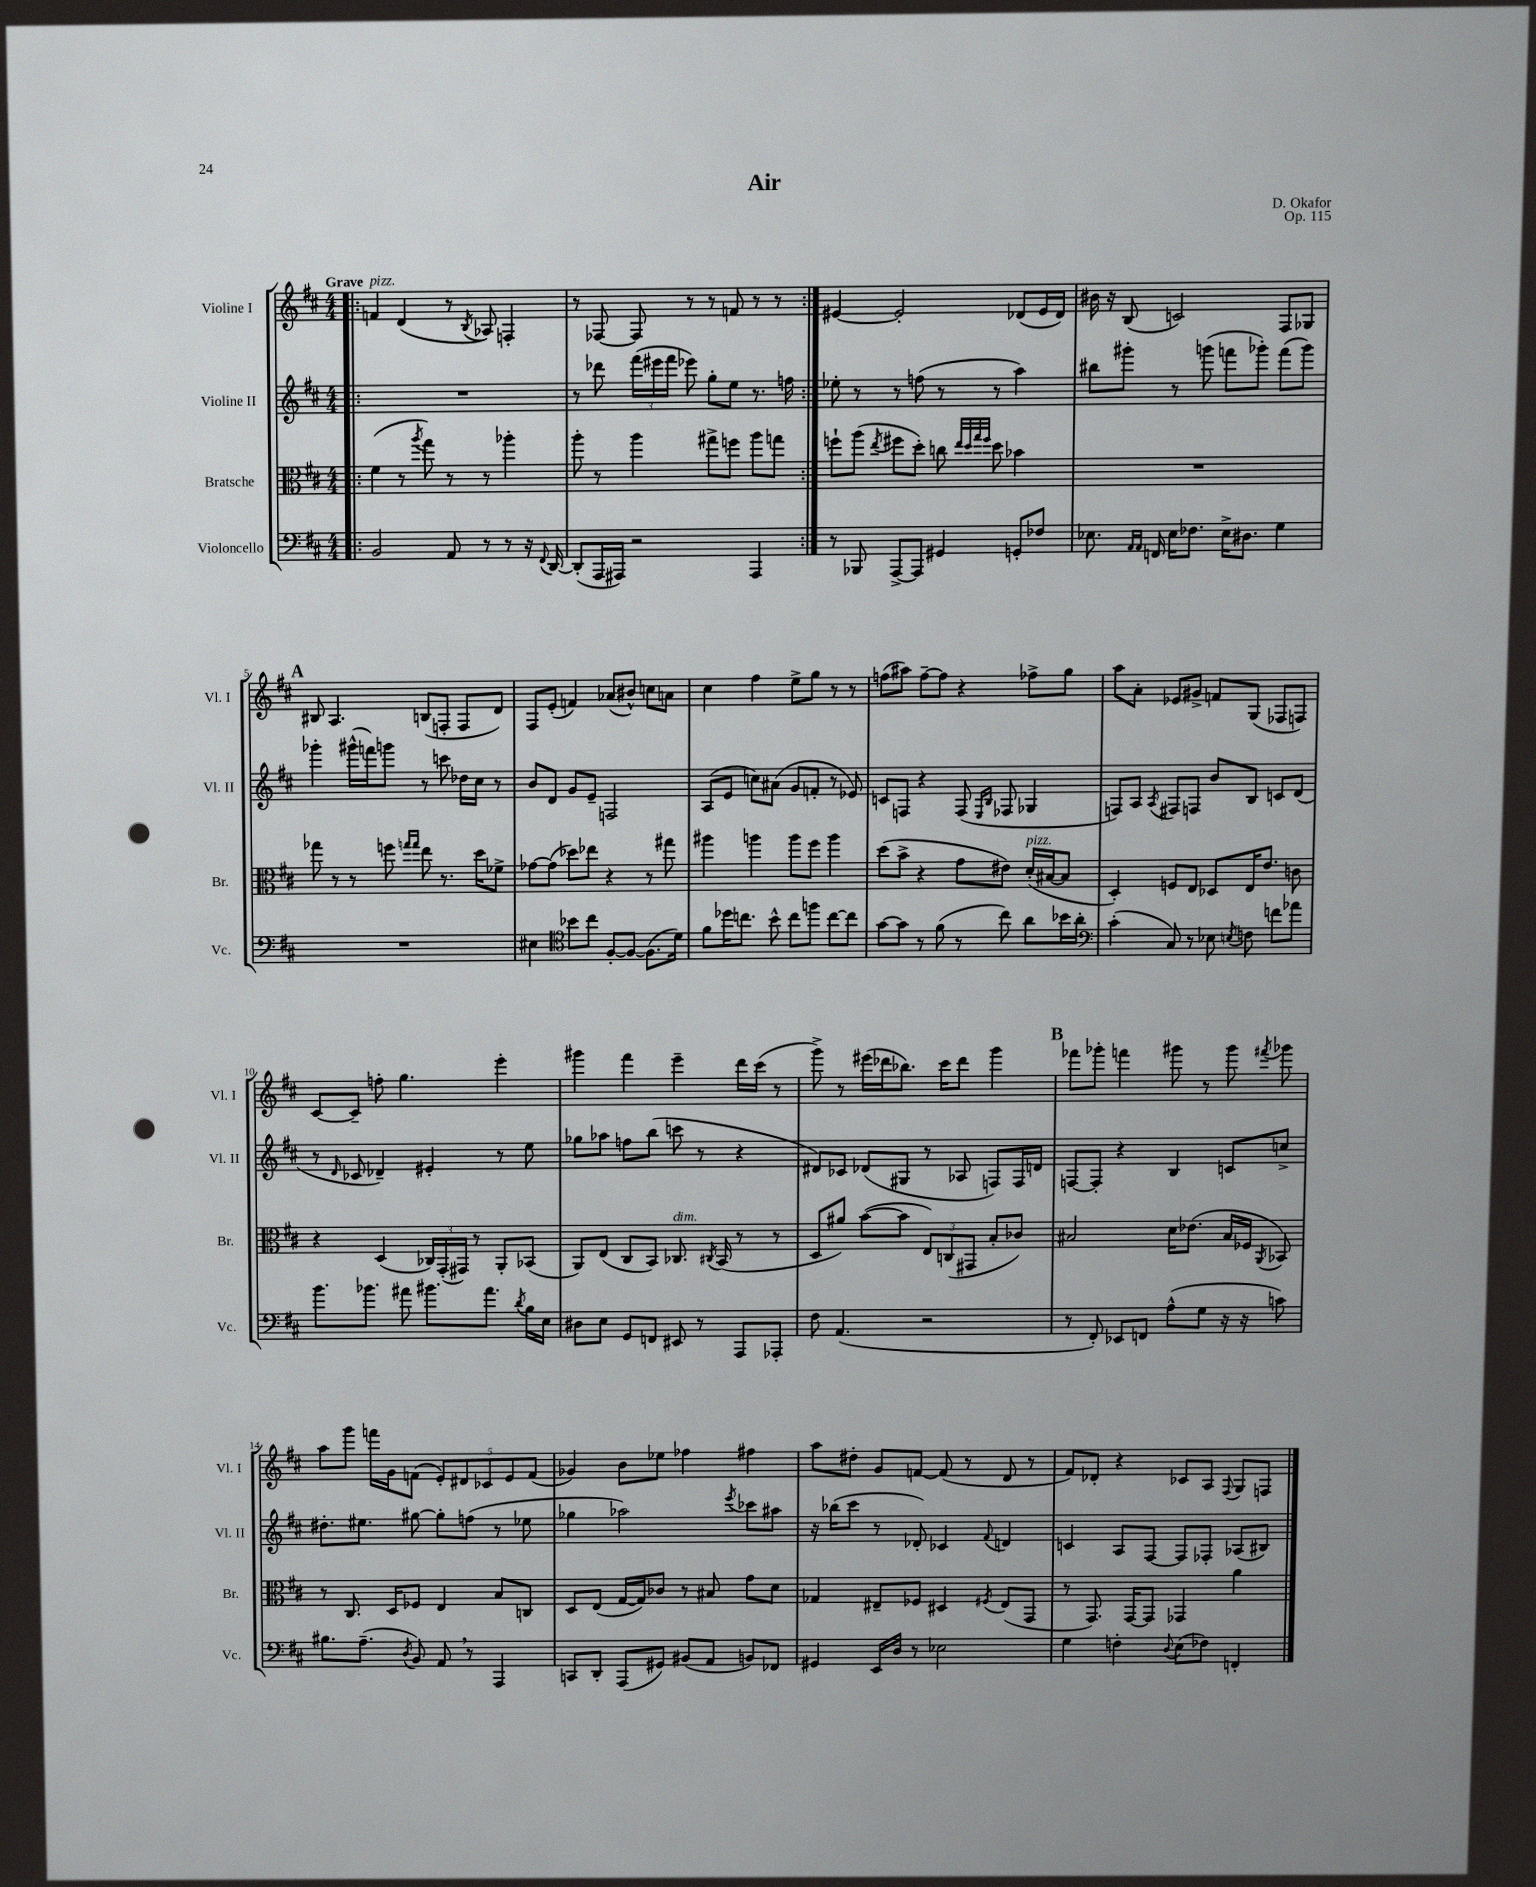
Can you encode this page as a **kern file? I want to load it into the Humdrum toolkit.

**kern	**kern	**kern	**kern
*staff4	*staff3	*staff2	*staff1
*clefF4	*clefC3	*clefG2	*clefG2
*k[f#c#]	*k[f#c#]	*k[f#c#]	*k[f#c#]
*M4/4	*M4/4	*M4/4	*M4/4
=!|:	=!|:	=!|:	=!|:
2BB	(4f#	1r	4f
.	8r	.	(4d
.	8qaa	.	.
.	8gg)	.	.
8AA	8r	.	8r
.	.	.	8qB
8r	8r	.	8A-)
8r	4aa-'	.	4F'
16r	.	.	.
8qqFF#	.	.	.
[16DD	.	.	.
=	=	=	=
(8DD']	8aa'	8r	8r
16AAA	8r	8ddd-	[8F-
16AAA#)	.	.	.
2r	4aa	(24fff#	8F-]
.	.	24eee#	.
.	.	24fff#	.
.	.	8eee-)	8r
.	8gg#^	8gg'	8r
.	8ff	8ee	8f
4AAA#	8aa	8.r	8r
.	8gg	.	8r
.	.	16ff	.
=:|!	=:|!	=:|!	=:|!
8r	8ff`	8ee-'	[4e#
8BBB-	(8aa	8r	.
.	8qee	.	.
[8AAA^	8ff#	8r	2e#']
8AAA]	8dd')	(8ff	.
4GG#	8cc	8r	.
.	32qqee	.	.
.	32qqdd	.	.
.	32qqgg	.	.
.	32qqff#	.	.
.	8dd	8r	.
8GG'	4b-	4aa)	(8d-
8F-	.	.	16e#
.	.	.	16d-)
=	=	=	=
8.E-	1r	8bb#	16b#
.	.	.	16r
.	.	8ggg#'	(8B
16qqAA	.	.	.
16qqAA	.	.	.
16FF	.	.	.
16E-	.	8r	2c)
8.F-	.	.	.
.	.	(8ggg	.
16E-^	.	8fff	.
8.D#	.	.	.
.	.	8ggg-')	.
4G	.	(8fff	8F#
.	.	8ggg-)	8G-
=	=	=	=
1r	8gg-	4ggg-'	8B#
.	8r	.	4.A
.	8r	(16ggg#^^	.
.	.	16fff)	.
.	8ff	8ggg	.
.	16qqgg	.	.
.	16qqgg	.	.
.	8ee	8r	(8B
.	8.r	8ccc	8F'
.	.	16dd-	8F
.	16dd	16cc#	.
.	8f-^	8r	8d)
=	=	=	=
4E#	[8g-	8b	8F#
.	(8g-]	8d	(8e'
*clefC4	*	*	*
8b-	8dd-)	8g	4f)
8cc#	8ee-	8e~	.
[8F#'	4r	2F	(8a-
8F#_	.	.	8b#^^)
(8.F#]	8r	.	8cc
.	8gg#	.	8a
16d)	.	.	.
=	=	=	=
8f#	4aa#	(8A	4cc#
16dd-	.	8e	.
8.cc	.	.	.
.	4aa	8cc)	4ff#
8b^^	.	(8a#	.
8cc	8aa	8g	8ee^
8ff	8ff#	8f'	8gg
[8cc	4aa	8r	8r
8cc]	.	8e-)	8r
=	=	=	=
[8g	(8dd	8c	(8ff
8g]	8b^	8F	8aa#)
8r	4r	4r	[8ff~
(8f#	.	.	8ff]
8r	8g	(8F	4r
.	.	16qqE	.
.	.	16qqB	.
8cc#)	8e#)	8F-	.
8a	(16d'	4G-	8ff-^
.	[16B#	.	.
16b-	8B#]	.	8gg
16a'	.	.	.
=	=	=	=
*clefF4	*	*	*
(4c#'	4D')	8F)	8aa
.	.	8A	8a'
.	.	8qA	.
8C#)	8F	8F#	8e-
8r	8E	8F	8g#^
8E-	8D-	8b	8f
8qE	.	.	.
8F	16E	8B	(8G
.	8.e	.	.
8f	.	8c	8F-
8a-	8c	(8d	8F)
=	=	=	=
8.b	4r	8r	[8c#
.	.	16qqd	.
.	.	8c-	8c#~]
8.b-	.	.	.
.	(4D	4d-~)	8ff'
8a#	.	.	4.gg
8.b#	24C-)	4e#'	.
.	(24GG'	.	.
.	24GG#)	.	.
.	8r	.	.
8.a#	.	.	.
.	8AA'	8r	4eee'
8qd	.	.	.
16B	(8BB-	8ee	.
16E	.	.	.
=	=	=	=
8D#	8AA)	8gg-	4ggg#
8E	(8E	8aa-	.
8GG	8C#	8ff	4fff#
8FF	8BB)	(8bb	.
8EE#	8.C-	8ccc	4eee~
8r	.	8r	.
.	8qC#	.	.
.	(16BB	.	.
8AAA	8r	4r	16ddd
.	.	.	(16ccc#
8AAA-'	8r	.	8r
=	=	=	=
8F#	8D	8d#)	8ggg^)
(4.AA	8a#)	8c-	8r
.	([8b	(8d-	(16eee#
.	.	.	16ddd-
.	8b]	8G#	8.bb-)
2r	12E)	8r	.
.	.	.	16ccc#
.	(12C	.	.
.	.	8A-	8ddd-
.	12GG#	.	.
.	8B'	8F)	4ggg
.	8c-)	16F	.
.	.	16d	.
=	=	=	=
8r	2B#	[8F	8fff-
8FF#')	.	8F']	8ggg-'
8EE-	.	4r	4fff
8FF	.	.	.
(8A^^	16d	4B	8ggg#
.	(8.e-	.	.
8G	.	.	8r
16r	16B#	8c	8ggg#
16r	16F-	.	.
.	8qAA	.	8qfff#
8c)	8BB-)	8cc^	8ggg-
=	=	=	=
8.B#	8r	8.dd#'	8aa
.	8.C#	.	8ggg
(8.A~	.	8.ee#	.
.	.	.	16fff
.	16D	.	16g
8qD	.	.	.
8BB)	8F-	[8gg#	(8f
8AA	4E	8gg#']	10e')
.	.	.	10d#
8r	.	(8ff	.
.	.	.	10c-
4AAA	8B	8r	.
.	.	.	10e
.	8C	8ee-	.
.	.	.	(10f
=	=	=	=
8CC	8D	4gg-	4g-)
8DD'	(8E	.	.
(8AAA	[16G	2aa-)	8b
.	16G])	.	.
8GG#)	8c-	.	8ee-
(8BB#	8r	.	4ff-
8AA	8B#	.	.
.	.	8qeee	.
8BB)	8g	8ccc-	4ff#
8FF-	8d	8aa#	.
=	=	=	=
4GG#	4G-	16r	8aa
.	.	(16bb-	.
.	.	8ccc#	8dd#'
16EE	8E#~	8r	8g
16D	.	.	.
8r	8F-	8d-')	[8f
2E-	4D#	4c-	(8f]
.	.	.	8r
.	8qF#	8qqf#	.
.	(8E#	4d	8d
.	8GG	.	8r
=	=	=	=
4G	8r	4c	8f#)
.	8.GG)	.	8d-'
4F'	.	8A	4r
.	[16GG	.	.
.	8GG]	[8F#	.
8qqD	.	.	.
(8E	4GG-	8F#]	8c-
8F-)	.	8F-'	8A
.	.	.	8qqF#
4FF'	4a	(8A-	8G
.	.	8B#)	8F
==	==	==	==
*-	*-	*-	*-
